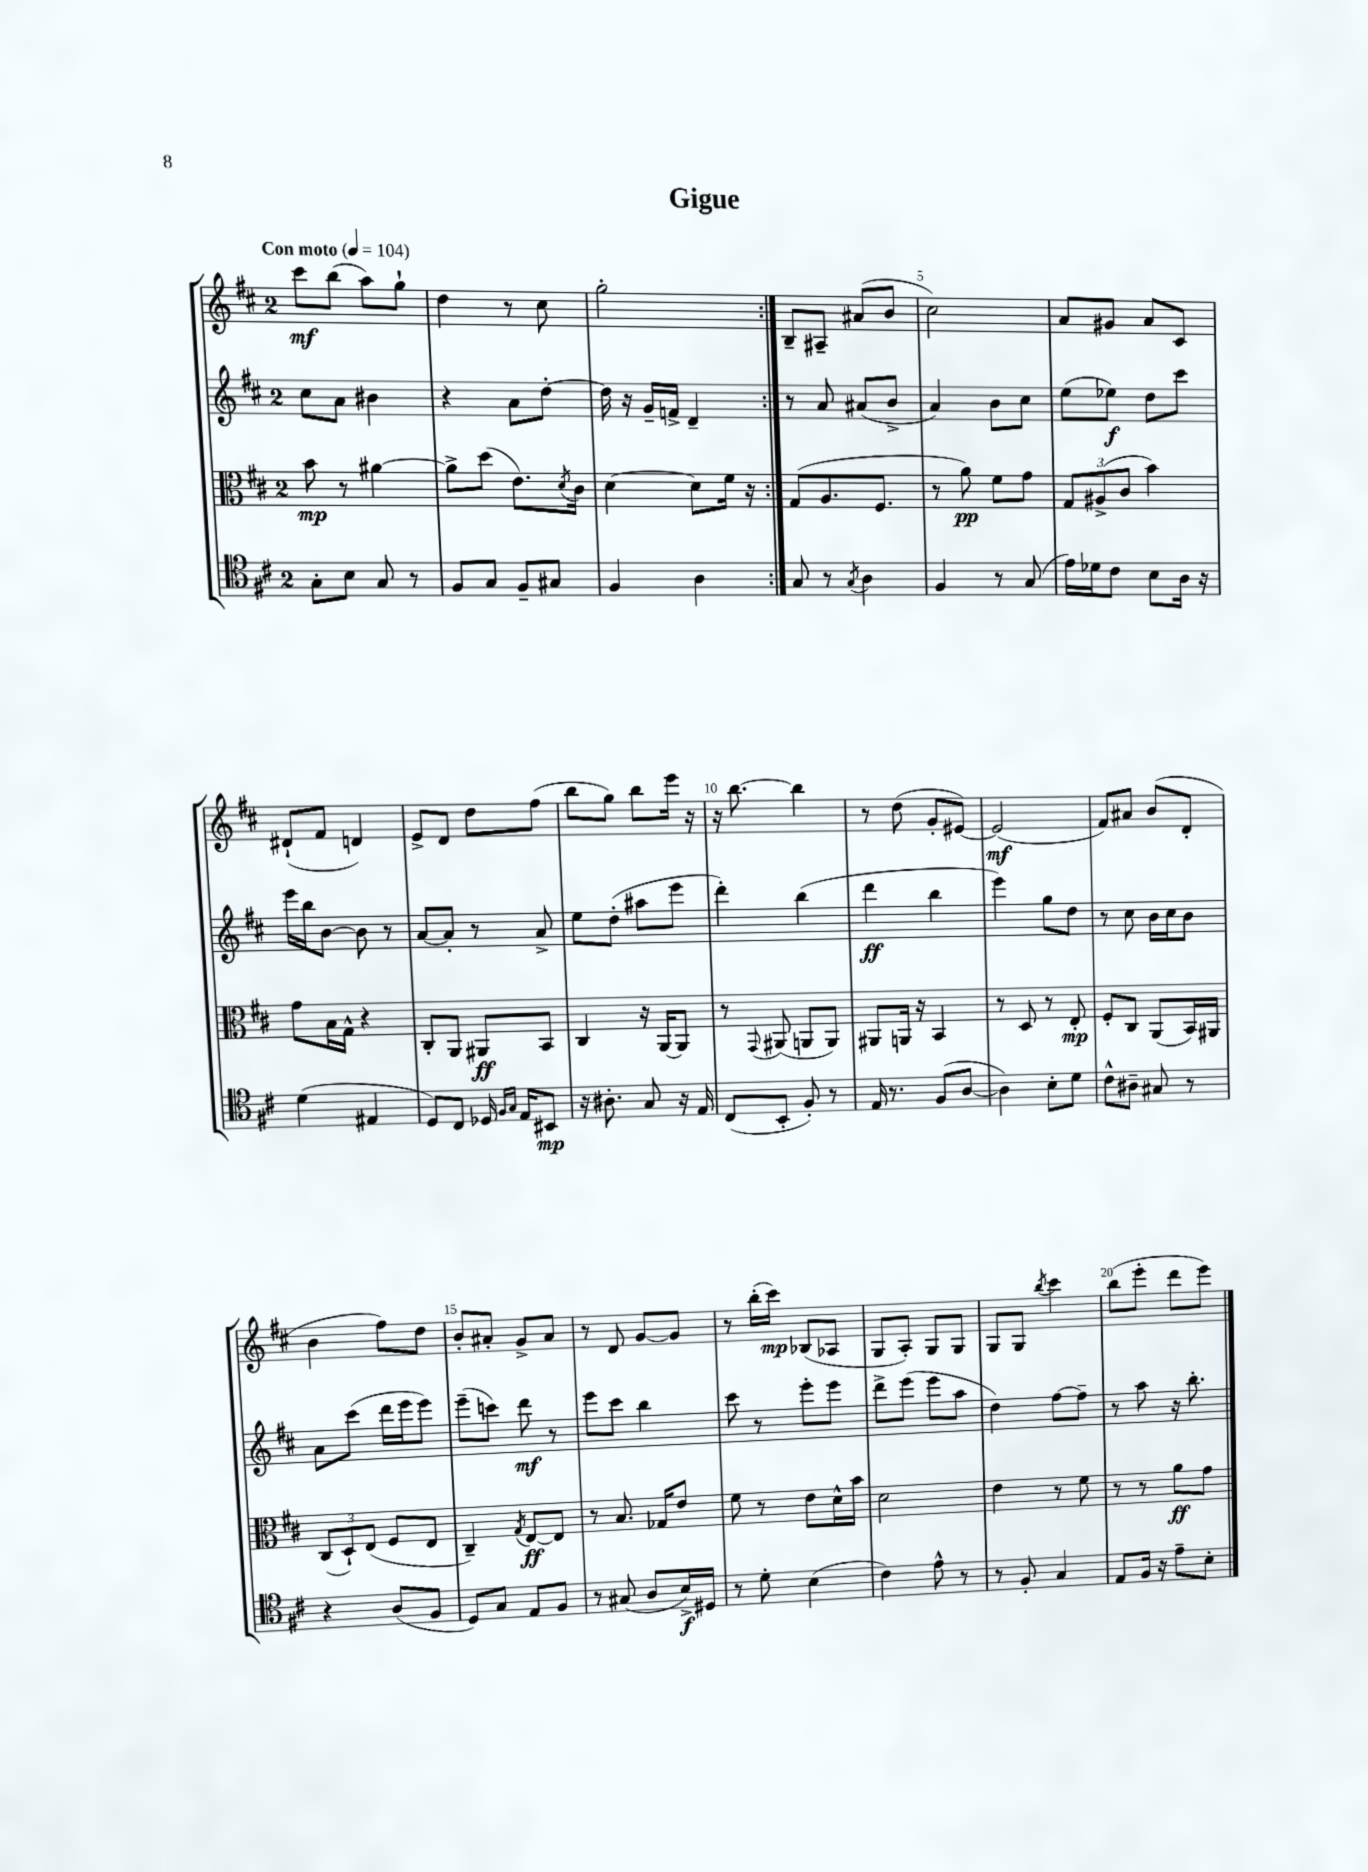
\header { title = "Gigue" }
<<
\new StaffGroup <<
\new Staff = "s0" {
    \clef treble \key d \major \once \override Staff.TimeSignature.style = #'single-digit \time 2/4 \tempo "Con moto" 4 = 104
    \repeat volta 2 { cis'''8\mf b''8( a''8) g''8-! |
    d''4 r8 cis''8 |
    g''2-. | }
    b8-- ais8-- ais'8( b'8 |
    cis''2) |
    a'8 gis'8 a'8 cis'8 |
    dis'8-!( fis'8 d'4) |
    e'8-> d'8 d''8 fis''8( |
    b''8 g''8) b''8 e'''16 r16 |
    r16 b''8.~ b''4 |
    r8 d''8( g'8-. eis'8~) |
    eis'2\mf( |
    fis'8) ais'8 b'8( d'8-. |
    b'4 fis''8) d''8 |
    b'8-. ais'8-. g'8-> ais'8 |
    r8 d'8 g'8~ g'8 |
    r8 b''16-.( cis'''16\mp) bes8( aes8 |
    g8 a8-.) g8 g8 |
    g8 g8 \acciaccatura { b''8 } cis'''4 |
    b''8( e'''8-. d'''8 e'''8) \bar "|." |
}
\new Staff = "s1" {
    \clef treble \key d \major \once \override Staff.TimeSignature.style = #'single-digit \time 2/4
    \repeat volta 2 { cis''8 a'8 bis'4 |
    r4 a'8 d''8~-. |
    d''16 r16 g'16-- f'16-> d'4-- | }
    r8 a'8 ais'8( b'8-> |
    a'4) b'8 cis''8 |
    e''8( ees''8\f) d''8 cis'''8 |
    e'''16 b''16 b'8~ b'8 r8 |
    a'8~ a'8-. r8 a'8-> |
    e''8 d''8-.( ais''8 e'''8 |
    d'''4-.) b''4( |
    d'''4\ff b''4 |
    e'''4) g''8 d''8 |
    r8 cis''8 b'16 cis''16 b'8 |
    a'8 cis'''8( d'''16 e'''16 e'''8) |
    e'''8--( c'''8) d'''8\mf r8 |
    e'''8 cis'''8 b''4 |
    cis'''8 r8 e'''8-. e'''8 |
    d'''8-> e'''8( e'''8 a''8 |
    d''4) fis''8~ fis''8-- |
    r8 a''8 r16 b''8.-. \bar "|." |
}
\new Staff = "s2" {
    \clef alto \key d \major \once \override Staff.TimeSignature.style = #'single-digit \time 2/4
    \repeat volta 2 { b'8\mp r8 ais'4~ |
    ais'8-> d''8( e'8.) \acciaccatura { d'8 } cis'16 |
    d'4~ d'8 fis'16 r16 | }
    g8( a8. fis8. |
    r8 a'8\pp) fis'8 g'8 |
    \tuplet 3/2 { g8 ais8->( cis'8 } b'4) |
    g'8 b16 g16-^ r4 |
    cis8-. a,8 ais,8\ff b,8 |
    cis4 r16 a,16~ a,8 |
    r8 \appoggiatura { g,8 } ais,8( a,8 a,8) |
    ais,8 a,16 r16 b,4 |
    r8 d8 r8 e8-.\mp |
    fis8-. cis8 a,8( b,16) ais,16 |
    \tuplet 3/2 { cis8( d8-!) e8( } fis8 e8 |
    cis4--) \acciaccatura { g8 } e8~\ff e8 |
    r8 b8. ges16 e'8 |
    fis'8 r8 e'8 d'16-^ b'16 |
    d'2 |
    e'4 r8 fis'8 |
    r8 r8 a'8\ff g'8 \bar "|." |
}
\new Staff = "s3" {
    \clef tenor \key d \major \once \override Staff.TimeSignature.style = #'single-digit \time 2/4
    \repeat volta 2 { g8-. b8 g8 r8 |
    fis8 g8 fis8-- gis8 |
    fis4 a4 | }
    g8 r8 \acciaccatura { g8 } a4 |
    fis4 r8 g8( |
    e'16) des'16 cis'8 b8 a16 r16 |
    d'4( eis4 |
    d8) cis8 des16 \grace { fis16 g16 } e16 bis,8\mp |
    r16 ais8.-. g8 r16 e16 |
    cis8( b,8-. fis8-.) r8 |
    e16 r8. fis8( a8~ |
    a4) b8-. d'8 |
    cis'8-^ ais8-- gis8 r8 |
    r4 a8( fis8 |
    d8) g8 e8 fis8 |
    r8 gis8( a8 b16->\f) dis16 |
    r8 d'8-. b4( |
    cis'4) e'8-^ r8 |
    r8 fis8-. g4 |
    e8 fis16 r16 e'8-- b8-. \bar "|." |
}
>>
>>
\layout { \context { \Score \override BarNumber.break-visibility = ##(#f #t #t) barNumberVisibility = #(every-nth-bar-number-visible 5) } }
